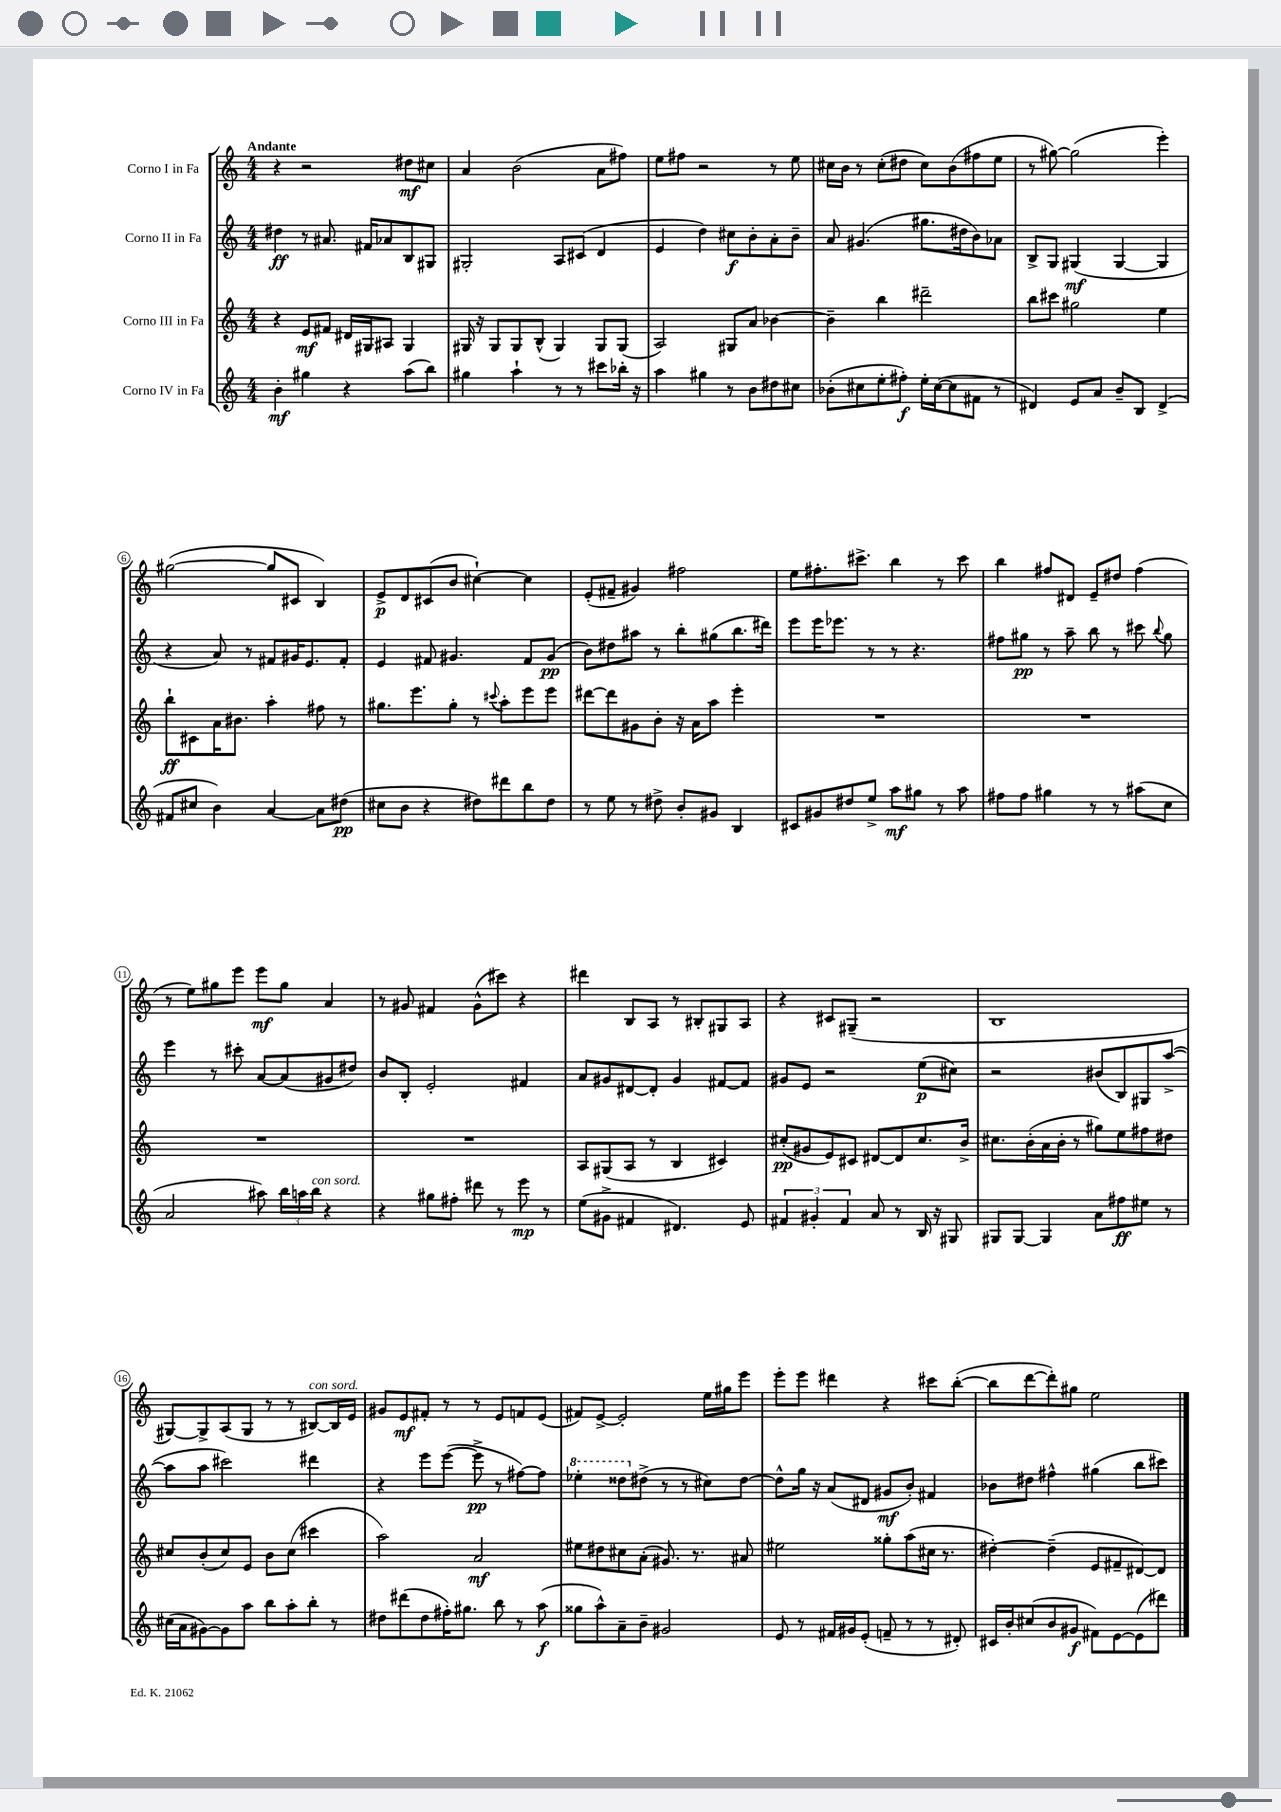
<<
\new StaffGroup <<
\new Staff = "s0" \with { instrumentName = "Corno I in Fa" } {
    \clef treble \key c \major \numericTimeSignature \time 4/4 \tempo "Andante"
    \autoBeamOff r4 r2 dis''8[\mf cis''8] |
    a'4 b'2( a'8[ fis''8]) |
    e''8[ fis''8] r2 r8 e''8 |
    cis''16[ b'16] r8 cis''8[-.( dis''8] cis''8[) b'8( fis''8 e''8] |
    r8 gis''8~) gis''2( e'''4-.) |
    gis''2~( gis''8[ cis'8] b4) |
    e'8[->\p d'8 cis'8( b'8] cis''4~-!) cis''4 |
    e'8[-.( fis'8]-- gis'4) fis''2 |
    e''8[ fis''8.-. cis'''8.]-> b''4 r8 cis'''8 |
    b''4 fis''8[ dis'8] e'8[-- dis''8] fis''4( |
    r8 e''8[) gis''8 e'''8] e'''8[\mf gis''8] a'4 |
    r8 gis'8 fis'4 gis'8[-^( cis'''8]) r4 |
    dis'''4 b8[ a8] r8 bis8[-. gis8 a8] |
    r4 cis'8[ gis8]--( r2 |
    b1 |
    gis8[~) gis8-> a8( gis8] r8 r8 bis8[~^\markup { \italic "con sord." }) bis16 e'16] |
    gis'8[ e'8\mf fis'8]-. r8 r8 e'8[ f'8 e'8]( |
    fis'8[) e'8]~-> e'2-. e''16[ gis''16 e'''8] |
    e'''8[-. e'''8] dis'''4 r4 cis'''8[ b''8]~-.( |
    b''8[ d'''8~ d'''8-.) gis''8] e''2 \bar "|." |
}
\new Staff = "s1" \with { instrumentName = "Corno II in Fa" } {
    \clef treble \key c \major \numericTimeSignature \time 4/4
    \autoBeamOff dis''4\ff r8 ais'8. fis'16[ aes'8 b8 gis8] |
    gis2-. a8[ cis'8]( d'4 |
    e'4 d''4) cis''8[\f b'8-. a'8-. b'8]-- |
    a'8 gis'4.( gis''8.[ dis''16 b'8) aes'8] |
    b8[-> g8] gis4\mf( gis4~ gis4 |
    r4 a'8) r8 fis'8[ gis'16 e'8. fis'8]-. |
    e'4 fis'8 gis'4. fis'8[ gis'8]\pp( |
    b'8[) dis''8 ais''8] r8 b''8[-. gis''8( b''8. dis'''16]) |
    e'''8[ e'''16 ees'''8.] r8 r8 r4. |
    fis''8[ gis''8]\pp r8 a''8-- b''8 r8 cis'''8 \appoggiatura { b''8 } gis''8 |
    e'''4 r8 cis'''8-. a'8[~ a'8( gis'8 dis''8]) |
    b'8[ b8]-. e'2-. fis'4 |
    a'8[ gis'8 dis'8~ dis'8]-. gis'4 fis'8[~ fis'8] |
    gis'8[ e'8] r2 e''8[\p( cis''8]) |
    r2 bis'8[( b8) gis8 a''8]~->( |
    a''8[ a''8] cis'''2) dis'''4 |
    r4 e'''8[ e'''8]~( e'''8->\pp r8 fis''8[~) fis''8] |
    \ottava #1 ees'''4-. disis'''8[ \ottava #0 dis''8]->( r8 r8 cis''8[) dis''8]~ |
    dis''8[-^ g''16] r16 a'8[( dis'8] gis'8[\mf b'8]-.) fis'4 |
    bes'8[ dis''8] fis''4-^ gis''4( b''8[ cis'''8]) \bar "|." |
}
\new Staff = "s2" \with { instrumentName = "Corno III in Fa" } {
    \clef treble \key c \major \numericTimeSignature \time 4/4
    \autoBeamOff r4 e'8[\mf fis'8] dis'16[ gis16 ais8] gis4 |
    gis16 r16 gis8[ gis8 b8]-^( gis4) gis8[ gis8]( |
    a2) gis8[ a'8] bes'4~ |
    bes'4-- b''4 dis'''2-- |
    b''8[ cis'''8] gis''2 e''4 |
    b''8[-!\ff cis'8 a'16 bis'8.] a''4-. fis''8 r8 |
    gis''8.[ e'''8. gis''8]-. r8 \appoggiatura { cis'''8 } a''8[-. e'''8 e'''8] |
    dis'''8[~ dis'''8 gis'8 b'8]-. r16 a'16[ a''8] e'''4-. |
    R1 |
    R1 |
    R1 |
    R1 |
    a8[ gis8( a8] r8 b4 cis'4) |
    cis''8[-.\pp( gis'8 e'8) cis'8] dis'8[~ dis'8 cis''8. b'16]-> |
    cis''8.[ b'16-.( a'16 b'16]-. r8 gis''8[) e''8 fis''8 dis''8] |
    cis''8[ b'8-.( cis''8) e'8] b'8[ cis''8]( cis'''4 |
    a''2) a'2\mf |
    eis''8[ dis''8 cis''8 a'8]-.( gis'8.) r8. ais'8 |
    eis''2 gisis''8[-. a''8( cis''16] r8. |
    dis''4~-.) dis''4--( e'8[ fis'8-- dis'8~) dis'8] \bar "|." |
}
\new Staff = "s3" \with { instrumentName = "Corno IV in Fa" } {
    \clef treble \key c \major \numericTimeSignature \time 4/4
    \autoBeamOff b'4-.\mf gis''4 r4 a''8[( b''8]) |
    gis''4 a''4-! r8 r8 cis'''8[ bes''16]-. r16 |
    a''4 gis''4 r8 b'8[ dis''8 cis''8] |
    bes'8[-.( cis''8 e''8-. fis''8]-.\f) e''16[-. cis''16~( cis''8 fis'8] r8 |
    dis'4) e'8[ a'8] b'8[-- b8] dis'4->( |
    fis'8[ cis''8] b'4) a'4~ a'8[ dis''8]\pp( |
    cis''8[ b'8] r4 dis''8[) dis'''8 b''8 dis''8] |
    r8 e''8 r8 dis''8-> b'8[-. gis'8] b4 |
    cis'8[ gis'8 dis''8 e''8]-> a''8[\mf gis''8] r8 a''8 |
    fis''8[ fis''8] gis''4 r8 r8 ais''8[( c''8] |
    a'2 ais''8) \tuplet 3/2 { b''16[ a''16 b''16]^\markup { \italic "con sord." } } r4 |
    r4 gis''8[ fis''8]-. dis'''8 r8 e'''8\mp r8 |
    e''8[( gis'8]-> fis'4 dis'4.) e'8 |
    \tuplet 3/2 { fis'4 gis'4-. fis'4 } a'8 r8 b16 r16 gis8 |
    gis8[ gis8]~ gis4 a'8[ fis''8\ff eis''8] r8 |
    cis''16[( a'16 gis'8~) gis'8 a''8] b''8[ a''8-. b''8]-. r8 |
    dis''8[ dis'''8( dis''8 fis''16-.) gis''8.] b''8 r8 a''8\f( |
    gisis''8[ a''8-^) a'8-- b'8]-- gis'2 |
    e'8 r8 fis'16[ gis'16 e'8]-.( f'8-- r8 r8 dis'8-.) |
    cis'16[ b'16-. cis''8( b'8 gis'8]\f fis'8[) e'8~ e'8( dis'''8]) \bar "|." |
}
>>
>>
\layout { \context { \Score \override BarNumber.stencil = #(make-stencil-circler 0.1 0.3 ly:text-interface::print) } }
